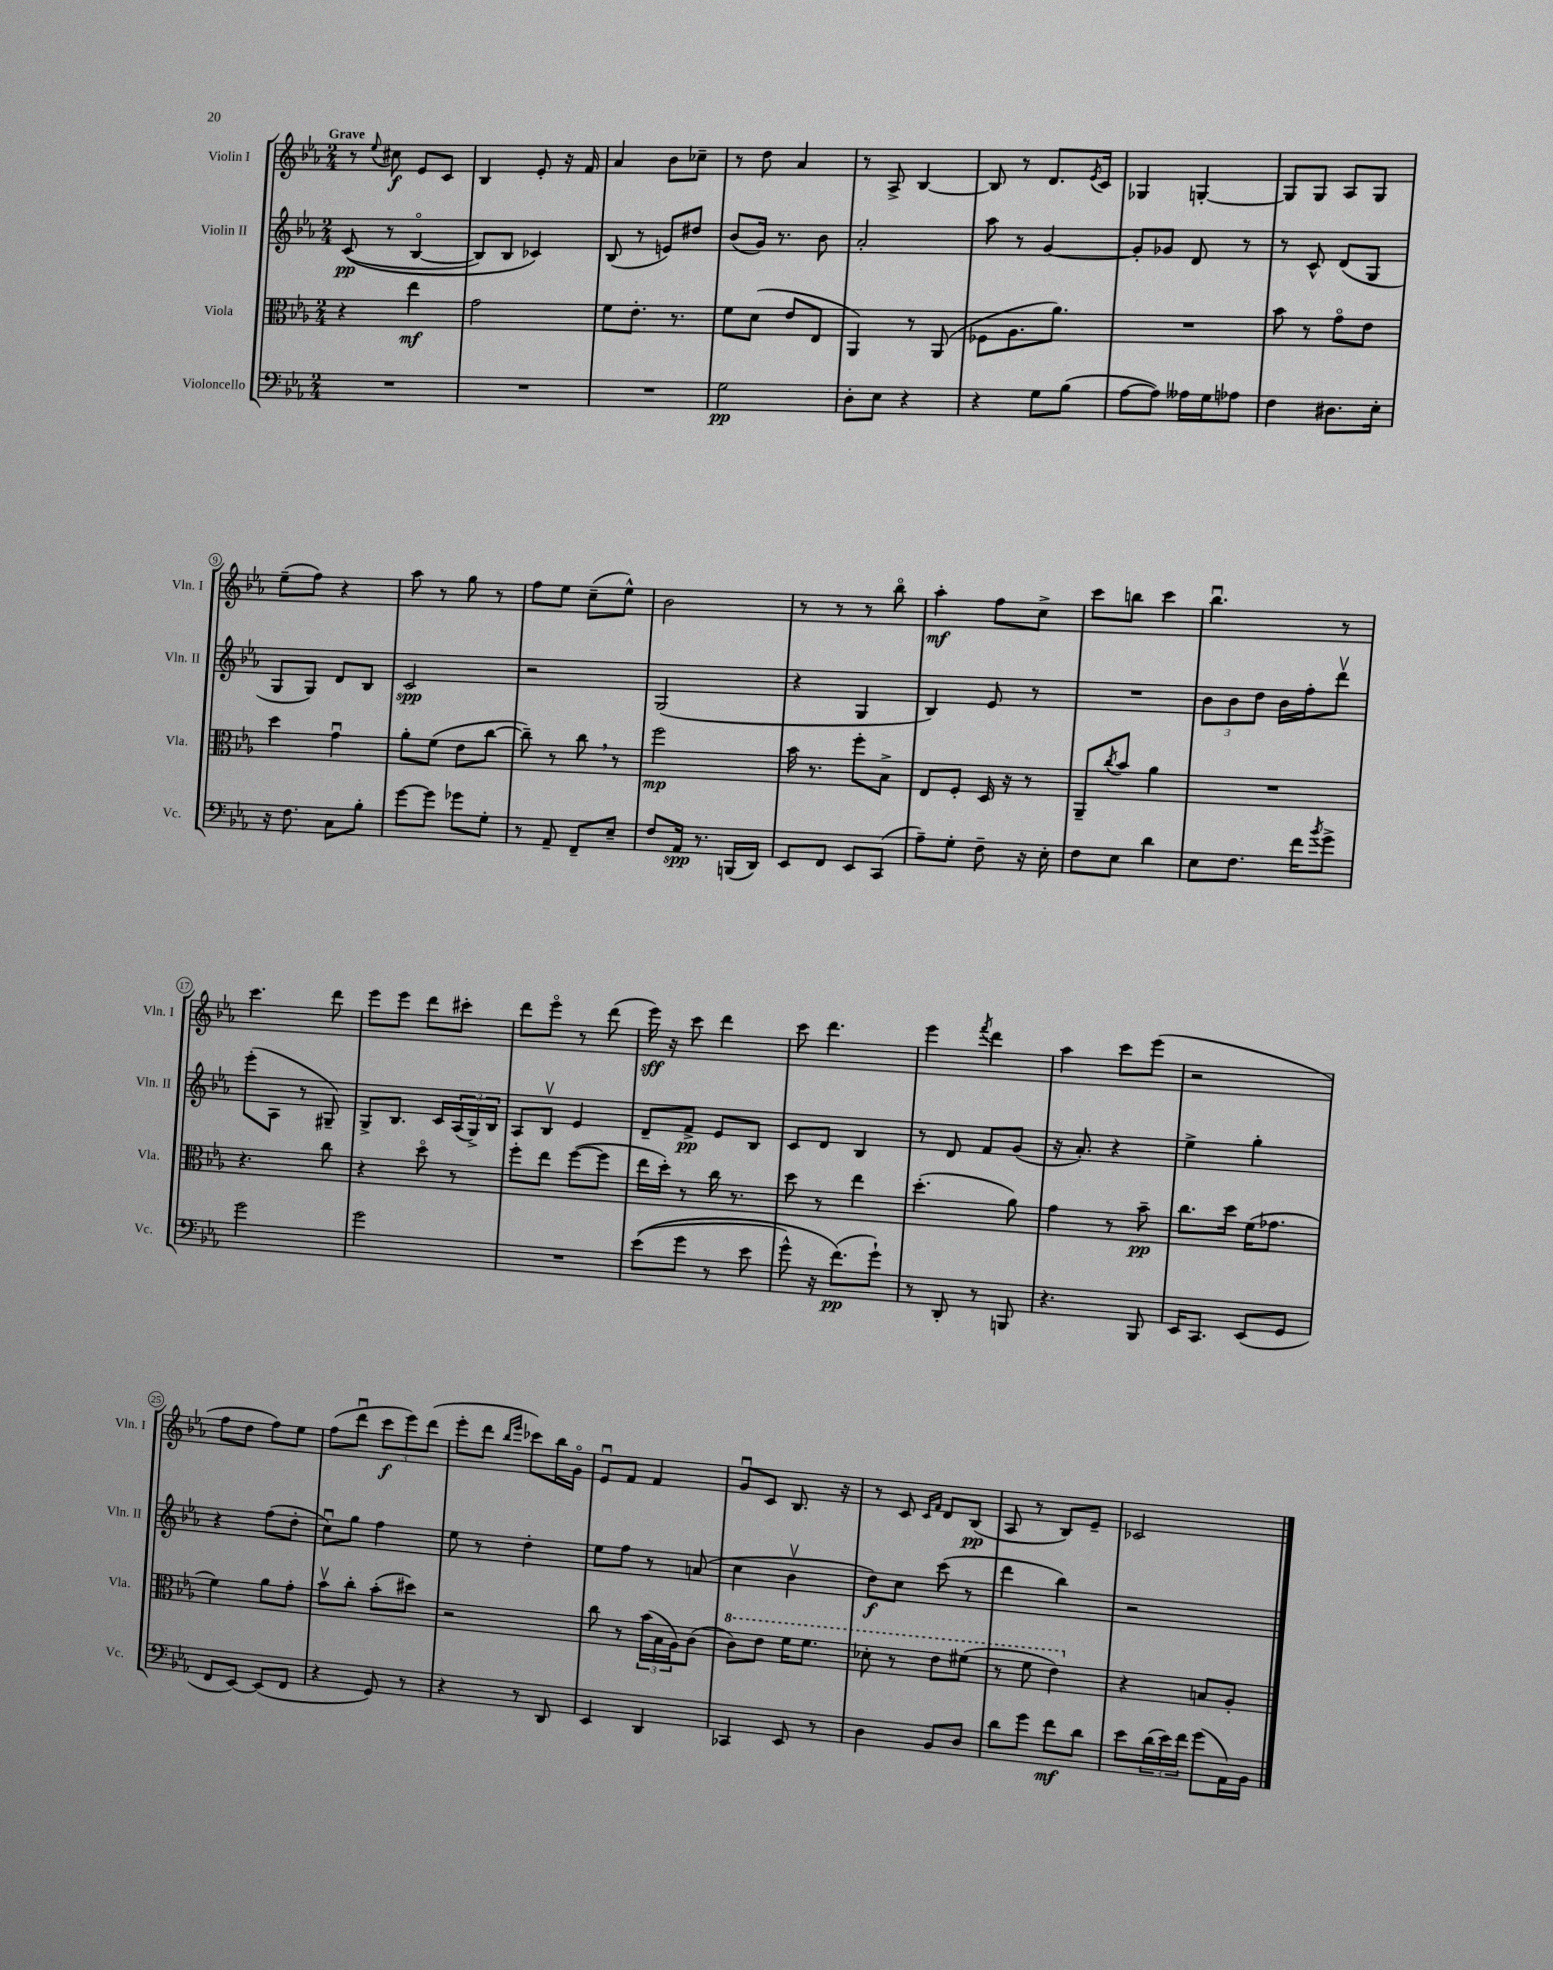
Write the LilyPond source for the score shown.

<<
\new StaffGroup <<
\new Staff = "s0" \with { instrumentName = "Violin I" shortInstrumentName = "Vln. I" } {
    \clef treble \key ees \major \numericTimeSignature \time 2/4 \tempo "Grave"
    r8 \appoggiatura { ees''8 } cis''8\f ees'8 c'8 |
    bes4 ees'8-. r16 f'16 |
    aes'4 bes'8 ces''8-- |
    r8 d''8 aes'4 |
    r8 aes8-> bes4~ |
    bes8 r8 d'8. \acciaccatura { ees'8 } c'16 |
    ges4 g4~-. |
    g8 g8 aes8 g8 |
    ees''8--( f''8) r4 |
    aes''8 r8 g''8 r8 |
    f''8 ees''8 c''8--( ees''8-^) |
    bes'2 |
    r8 r8 r8 bes''8\flageolet |
    aes''4-.\mf f''8 c''8-> |
    c'''8 b''8 c'''4 |
    bes''4.\downbow r8 |
    c'''4. d'''8 |
    ees'''8 ees'''8 d'''8 cis'''8-. |
    d'''8 ees'''8\flageolet r8 d'''8( |
    ees'''16\sff) r16 c'''8 d'''4 |
    c'''8 d'''4. |
    ees'''4 \acciaccatura { f'''8 } d'''4 |
    aes''4 c'''8 ees'''8( |
    r2 |
    f''8 d''8 f''8) ees''8 |
    f''8( d'''8\downbow \tuplet 3/2 { c'''8\f ees'''8) d'''8( } |
    ees'''8-. d'''8 \grace { bes''16 ees'''16 } ces'''8) bes''16 g'16\flageolet |
    ees'8\downbow f'8 f'4 |
    g'8\downbow c'8 bes8. r16 |
    r8 c'8 \grace { c'16 f'16 } d'8 bes8\pp( |
    aes8 r8 bes8) ees'8-- |
    ces'2 \bar "|." |
}
\new Staff = "s1" \with { instrumentName = "Violin II" shortInstrumentName = "Vln. II" } {
    \clef treble \key ees \major \numericTimeSignature \time 2/4
    c'8\pp(\( r8 bes4~\flageolet |
    bes8) bes8 ces'4\) |
    bes8( r8 e'8) dis''8 |
    bes'8( g'16) r8. bes'8 |
    aes'2-. |
    aes''8 r8 g'4~ |
    g'8-. ges'8 d'8 r8 |
    r8 c'8-^ d'8( g8 |
    g8 g8) d'8 bes8 |
    c'2\spp |
    r2 |
    g2( |
    r4 g4 |
    bes4) ees'8 r8 |
    R2 |
    \tuplet 3/2 { bes'8 bes'8 d''8 } bes'16 f''16-. d'''8\upbow |
    ees'''8-.( aes8 r8 gis8--) |
    g8-> bes8. c'16 \tuplet 3/2 { aes16( g16->) bes16 } |
    aes8 bes8\upbow ees'4 |
    d'8-- f'8->\pp ees'8 bes8 |
    c'8 d'8 bes4 |
    r8 d'8 f'8 g'8( |
    r16 aes'8.-.) r4 |
    ees''4-> g''4-. |
    r4 f''8( d''8-. |
    c''8\downbow) g''8 f''4 |
    ees''8 r8 d''4-. |
    ees''8 f''8 r8 a'8( |
    c''4 bes'4\upbow |
    d''8\f) c''8 c'''8( r8 |
    d'''4 bes''4) |
    r2 \bar "|." |
}
\new Staff = "s2" \with { instrumentName = "Viola" shortInstrumentName = "Vla." } {
    \clef alto \key ees \major \numericTimeSignature \time 2/4
    r4 ees''4\mf |
    g'2 |
    f'8 ees'8.-. r8. |
    f'8 d'8( ees'8 ees8 |
    aes,4) r8 aes,8( |
    fes8 aes8. aes'8.) |
    R2 |
    bes'8 r8 g'8\flageolet ees'8 |
    d''4 g'4\downbow |
    aes'8-. f'8( ees'8 c''8~ |
    c''8--) r8 c''8 \breathe r8 |
    f''2\mp |
    bes'16 r8. f''8-. bes8-> |
    ees8 f8-. d16 r16 r8 |
    aes,8-- \acciaccatura { c''8 } bes'8 aes'4 |
    R2 |
    r4. c''8 |
    r4 d''8\flageolet r8 |
    f''8-. ees''8 f''8~( f''8 |
    ees''16 d''16-.) r8 c''16 r8. |
    d''8 r8 ees''4 |
    d''4.-.( aes'8) |
    g'4 r8 bes'8--\pp |
    c''8. d''16 f'16( ges'8. |
    f'4) aes'8 g'8-. |
    bes'8\upbow c''8-. bes'8-.( dis''8) |
    r2 |
    c''8 r8 \tuplet 3/2 { bes'16( bes16 aes16) } c'8( |
    \ottava #1 c''8) ees''8 f''16 f''8. |
    des''8-. r8 ees''8 fis''8( |
    r8 f''8 ees''4) \ottava #0 |
    r4 b8 aes8-. \bar "|." |
}
\new Staff = "s3" \with { instrumentName = "Violoncello" shortInstrumentName = "Vc." } {
    \clef bass \key ees \major \numericTimeSignature \time 2/4
    R2 |
    R2 |
    R2 |
    g2\pp |
    d8-. ees8 r4 |
    r4 g8 bes8( |
    aes8~ aes8) aeses16 g16 aes8 |
    f4 dis8. ees16-. |
    r16 f8. c8 bes8-. |
    g'8~ g'8 ges'8 g8-. |
    r8 aes,8-- f,8-- ees8-- |
    f8 aes,16\spp r8. b,,16( d,16) |
    ees,8 f,8 ees,8 c,8( |
    aes8--) g8-. f8-- r16 ees16-. |
    f8 ees8 d'4 |
    ees8 f8. f'16 \acciaccatura { bes'8 } g'8-> |
    g'2 |
    g'2 |
    R2 |
    ees'8(\( g'8 r8 ees'8 |
    g'8-^) r16 f'8.\pp(\) g'8-!) |
    r8 d,8-. r8 b,,8 |
    r4. bes,,8 |
    ees,16 c,8. ees,8( g,8 |
    f,8 ees,8~) ees,8( f,8 |
    r4 g,8) r8 |
    r4 r8 d,8 |
    ees,4 d,4 |
    ces,4 ees,8 r8 |
    d4 bes,8 d8 |
    d'8 g'8 f'8\mf d'8 |
    ees'8 \tuplet 3/2 { d'16( ees'16) f'16 } g'8( aes,16) bes,16 \bar "|." |
}
>>
>>
\layout { \context { \Score \override BarNumber.stencil = #(make-stencil-circler 0.1 0.3 ly:text-interface::print) } }
